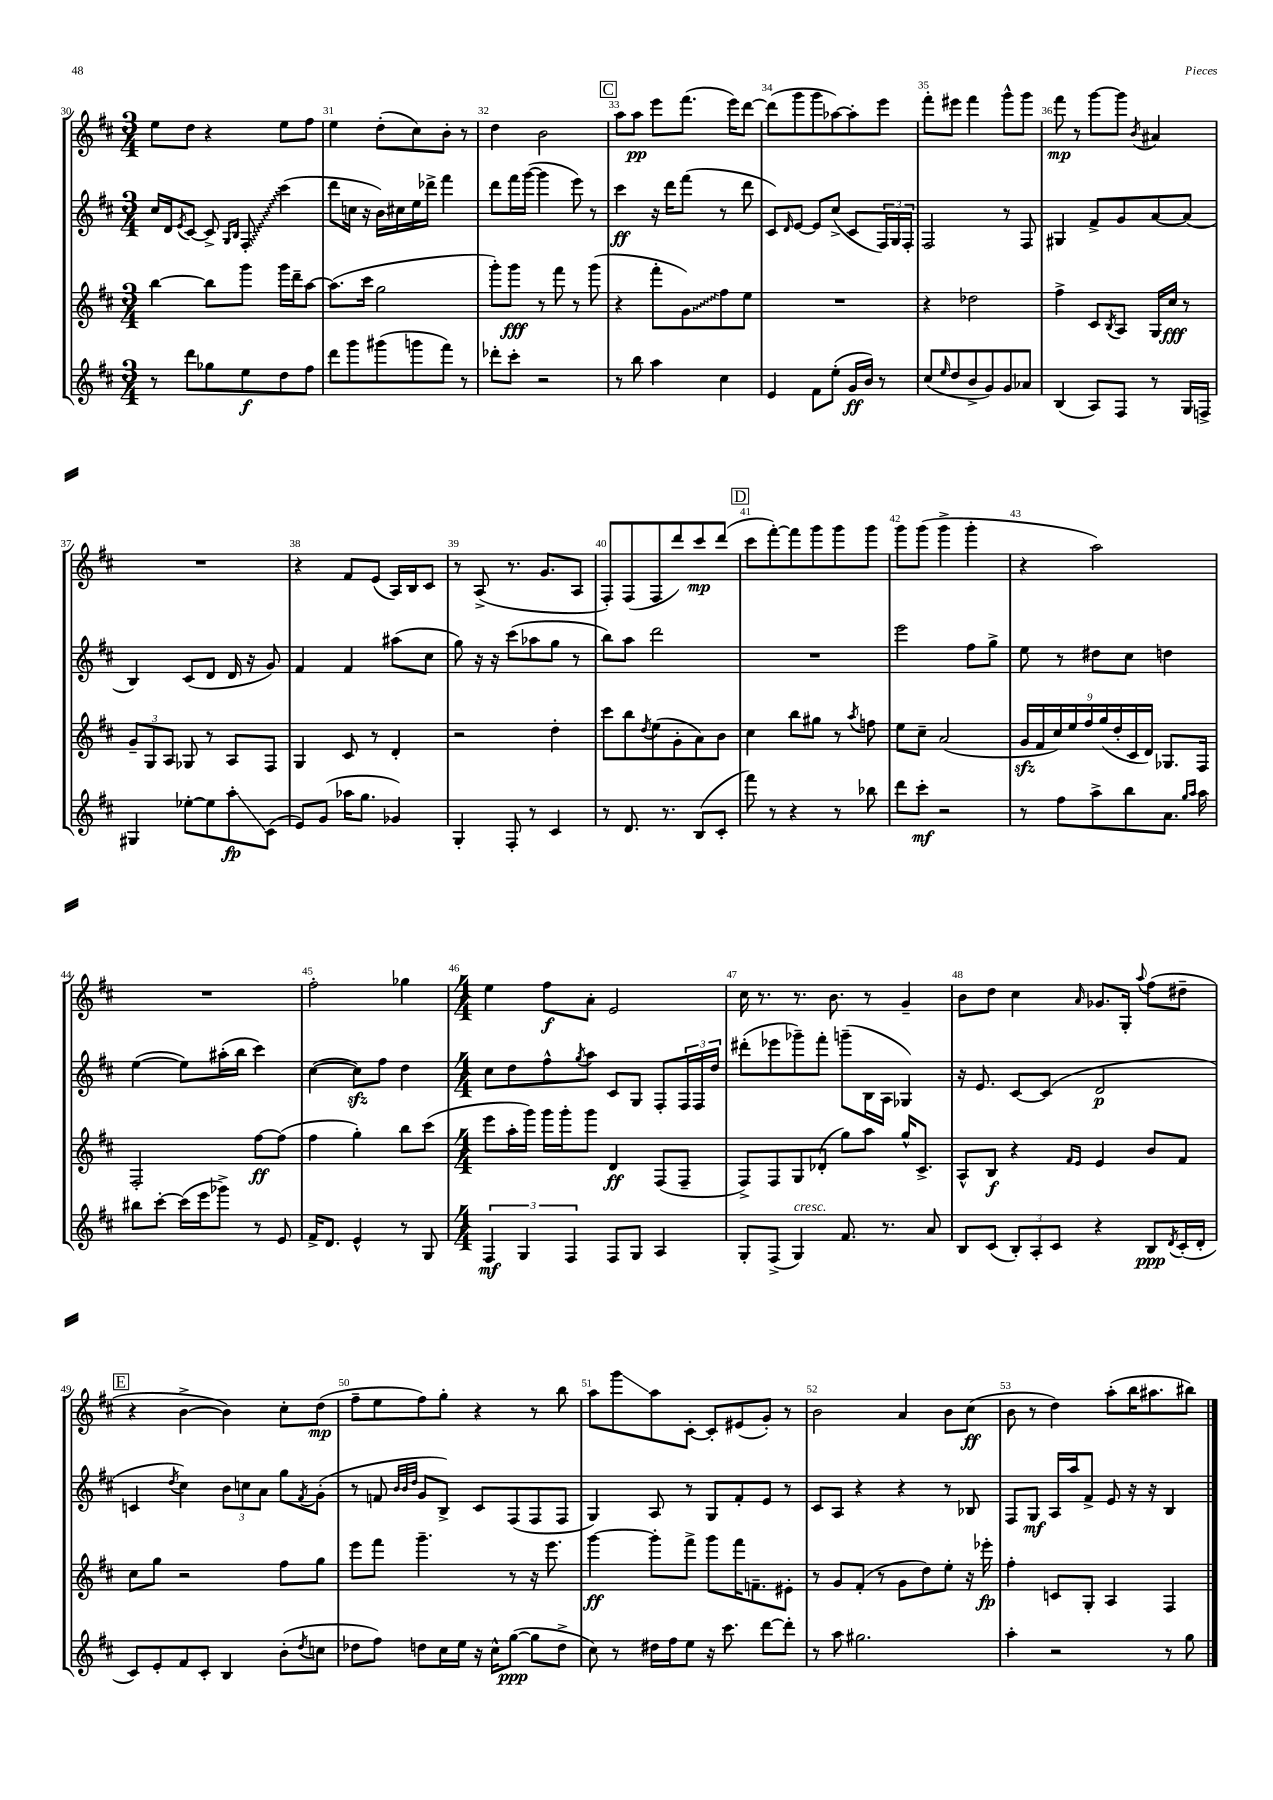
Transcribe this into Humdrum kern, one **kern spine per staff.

**kern	**kern	**kern	**kern
*staff4	*staff3	*staff2	*staff1
*clefG2	*clefG2	*clefG2	*clefG2
*k[f#c#]	*k[f#c#]	*k[f#c#]	*k[f#c#]
*M3/4	*M3/4	*M3/4	*M3/4
8r	[4bb	16cc#	8ee
.	.	16d	.
.	.	8qe	.
8ddd	.	[8c#	8dd
8gg-	8bb]	8c#^]	4r
.	.	16qqG	.
.	.	16qqB	.
8ee	8ggg	8F#'	.
8dd	16ggg	(4ccc#	8ee
.	16ddd~	.	.
8ff#	[8aa	.	8ff#
=	=	=	=
8ddd	(8.aa]	8ddd	4ee
8ggg	.	16cc	.
.	16ccc#	16r	.
(8ggg#	2gg	16b)	(8dd'
.	.	16cc#	.
8ggg	.	16ee	8cc#)
.	.	16ddd-^	.
8fff#)	.	4fff#	8b'
8r	.	.	8r
=	=	=	=
8ddd-'	8ggg')	8ddd	4dd
8ccc#'	8ggg	16fff#	.
.	.	([16ggg	.
2r	8r	4ggg]	2b
.	8fff#	.	.
.	8r	8eee)	.
.	(8ggg	8r	.
=	=	=	=
8r	4r	4ccc#	8aa
8bb	.	.	8aa
4aa	8fff#'	16r	8eee
.	.	16ddd	.
.	8g)	(8fff#	(8.fff#
4cc#	8ff#	8r	.
.	.	.	16eee)
.	8ee	8ddd	[8ddd
=	=	=	=
4e	2.r	8c#)	(8ddd]
.	.	16qqd	.
.	.	[8e	8ggg
8f#	.	8e]	8ggg
(8ee'	.	(8cc#^	[8aa-)
16g	.	8c#	8aa-']
16b)	.	.	.
8r	.	24F#)	8eee
.	.	24G	.
.	.	24F#'	.
=	=	=	=
(8cc#	4r	2F#	8fff#'
16qqee	.	.	.
8dd	.	.	8eee#
8b^	2dd-	.	4fff#
8g)	.	.	.
8g	.	8r	8ggg^^
8a-	.	8F#	8ggg
=	=	=	=
(4B	4ff#^	4G#	8fff#
.	.	.	8r
8A)	8c#	8f#^	[8ggg
.	8qB	.	.
8F#	8A	8g	8ggg]
.	.	.	8qb
8r	16G	[8a	4a#
.	16cc#	.	.
16G	8r	(8a]	.
16F^	.	.	.
=	=	=	=
4G#	12g~	4B)	2.r
.	12G	.	.
.	12A	.	.
[8ee-'	8G-	(8c#	.
8ee-]	8r	8d	.
8aa'	8A	16d	.
.	.	16r	.
(8c#	8F#	8g)	.
=	=	=	=
8e)	4G	4f#	4r
(8g	.	.	.
16aa-	8c#	4f#	8f#
8.gg	.	.	.
.	8r	.	(8e
4g-)	4d'	(8aa#	16A)
.	.	.	16B
.	.	8cc#	8c#
=	=	=	=
4G'	2r	8gg)	8r
.	.	16r	(8A^
.	.	16r	.
8F#'	.	(8ccc#	8.r
8r	.	8aa-	.
.	.	.	8.g
4c#	4dd'	8gg	.
.	.	8r	8A
=	=	=	=
8r	8ccc#	8bb)	8F#')
8.d	8bb	8aa	(8F#
.	8qdd	.	.
.	(8ee	2ddd	8F#
8.r	.	.	.
.	8g'	.	8ddd)
(8B	8a)	.	8ccc#
8c#'	8b	.	(8ddd
=	=	=	=
8fff#)	4cc#	2.r	8ccc#
8r	.	.	[8fff#')
4r	8bb	.	8fff#]
.	8gg#	.	8ggg
8r	8r	.	8ggg
.	8qaa	.	.
8bb-	8ff	.	8ggg
=	=	=	=
8ddd	8ee	2eee	8ggg
8ccc#'	8cc#~	.	(8ggg
2r	(2a	.	4ggg^
.	.	8ff#	4ggg'
.	.	8gg^	.
=	=	=	=
8r	18g	8ee	4r
.	18f#	.	.
.	18cc#)	.	.
8ff#	.	8r	.
.	18ee	.	.
.	18ff#	.	.
8aa^	.	8dd#	2aa)
.	(18gg	.	.
.	18dd'	.	.
8bb	.	8cc#	.
.	18c#	.	.
.	18d)	.	.
8.a	8.G-	4dd	.
16qqgg	.	.	.
16qqaa	.	.	.
16aa	16F#	.	.
=	=	=	=
8bb#	2F#'	([4ee	2.r
[8ccc#'	.	.	.
(16ccc#]	.	8ee])	.
16eee	.	.	.
8ggg-^)	.	(16aa#'	.
.	.	16bb	.
8r	[8ff#	4ccc#)	.
8e	(8ff#]	.	.
=	=	=	=
16f#^	4ff#	([4cc#	2ff#'
8.d	.	.	.
4e^^	4gg')	8cc#])	.
.	.	8ff#	.
8r	8bb	4dd	4gg-
8G	(8ccc#	.	.
=	=	=	=
*M4/4	*M4/4	*M4/4	*M4/4
6F#	8eee	8cc#	4ee
.	16aa'	8dd	.
6G	.	.	.
.	16ggg)	.	.
.	16ggg	8ff#^^	8ff#
.	16ggg'	.	.
6F#	.	.	.
.	.	8qgg	.
.	8ggg	8aa	8a'
8F#	4d	8c#	2e
8G	.	8G	.
4A	(8F#	8F#'	.
.	8F#~	24F#	.
.	.	24F#	.
.	.	24dd	.
=	=	=	=
8G'	8F#^)	(8ddd#'	16cc#
.	.	.	8.r
(8F#^	8F#	8eee-	.
4G)	8G	8ggg-~)	8.r
.	(8d-'	8fff#'	.
.	.	.	8.b
8.f#	8gg)	(8ggg~	.
.	8aa	16B	8r
8.r	.	16A	.
.	16gg^^	4G-)	4g~
.	8.c#^	.	.
8a	.	.	.
=	=	=	=
8B	8A^^	16r	8b
.	.	8.e	.
(8c#	8B	.	8dd
12B')	4r	[8c#	4cc#
12A'	.	.	.
.	.	(8c#]	.
12c#	.	.	.
.	16qqf#	.	.
.	16qqe	.	16qqa
4r	4e	2d	8.g-
.	.	.	16G'
.	.	.	8qqaa
8B	8b	.	(8ff#
8qd	.	.	.
(16c#'	8f#	.	8dd#~
16d'	.	.	.
=	=	=	=
8c#)	8cc#	4c	4r
8e'	8gg	.	.
.	.	8qdd	.
8f#	2r	4cc#)	[4b^
8c#'	.	.	.
4B	.	12b	4b])
.	.	12cc	.
.	.	12a	.
(8b'	8ff#	8gg	8cc#'
8qdd	.	8qf#	.
8cc	8gg	(8g'	(8dd
=	=	=	=
8dd-	8eee	8r	8ff#~
8ff#)	8fff#	8f	8ee
.	.	32qqb	.
.	.	32qqb	.
.	.	32qqdd	.
8dd	4.ggg~	8g	8ff#)
16cc#	.	8B^)	8gg'
16ee	.	.	.
16r	.	8c#	4r
16cc#^^	.	.	.
([8gg	8r	(8F#	.
8gg]	16r	8F#	8r
.	8.eee	.	.
8dd^	.	8F#	8bb
=	=	=	=
8cc#)	[4ggg	4G)	8aa
8r	.	.	8ggg
16dd#	8ggg']	8A	8aa
16ff#	.	.	.
8ee	8fff#^	8r	[8c#'
16r	8ggg	8G	8c#']
8.ccc#	.	.	.
.	16fff#	8f#'	(8e#
.	8.f~	.	.
[8ddd	.	8e	8g')
8ddd']	8e#'	8r	8r
=	=	=	=
8r	8r	8c#	2b
8aa	8g	8A	.
2.gg#	(8f#'	4r	.
.	8r	.	.
.	8g	4r	4a
.	8dd)	.	.
.	8ee'	8r	8b
.	16r	8B-	(8cc#
.	16eee-'	.	.
=	=	=	=
4aa'	4ff#'	8F#	8b
.	.	8G	8r
2r	8c	16A	4dd)
.	.	16aa	.
.	8G'	8f#^	.
.	4A	8e	(8aa'
.	.	16r	16bb
.	.	16r	8.aa#
8r	4F#	4B	.
8gg	.	.	8bb#)
==	==	==	==
*-	*-	*-	*-
